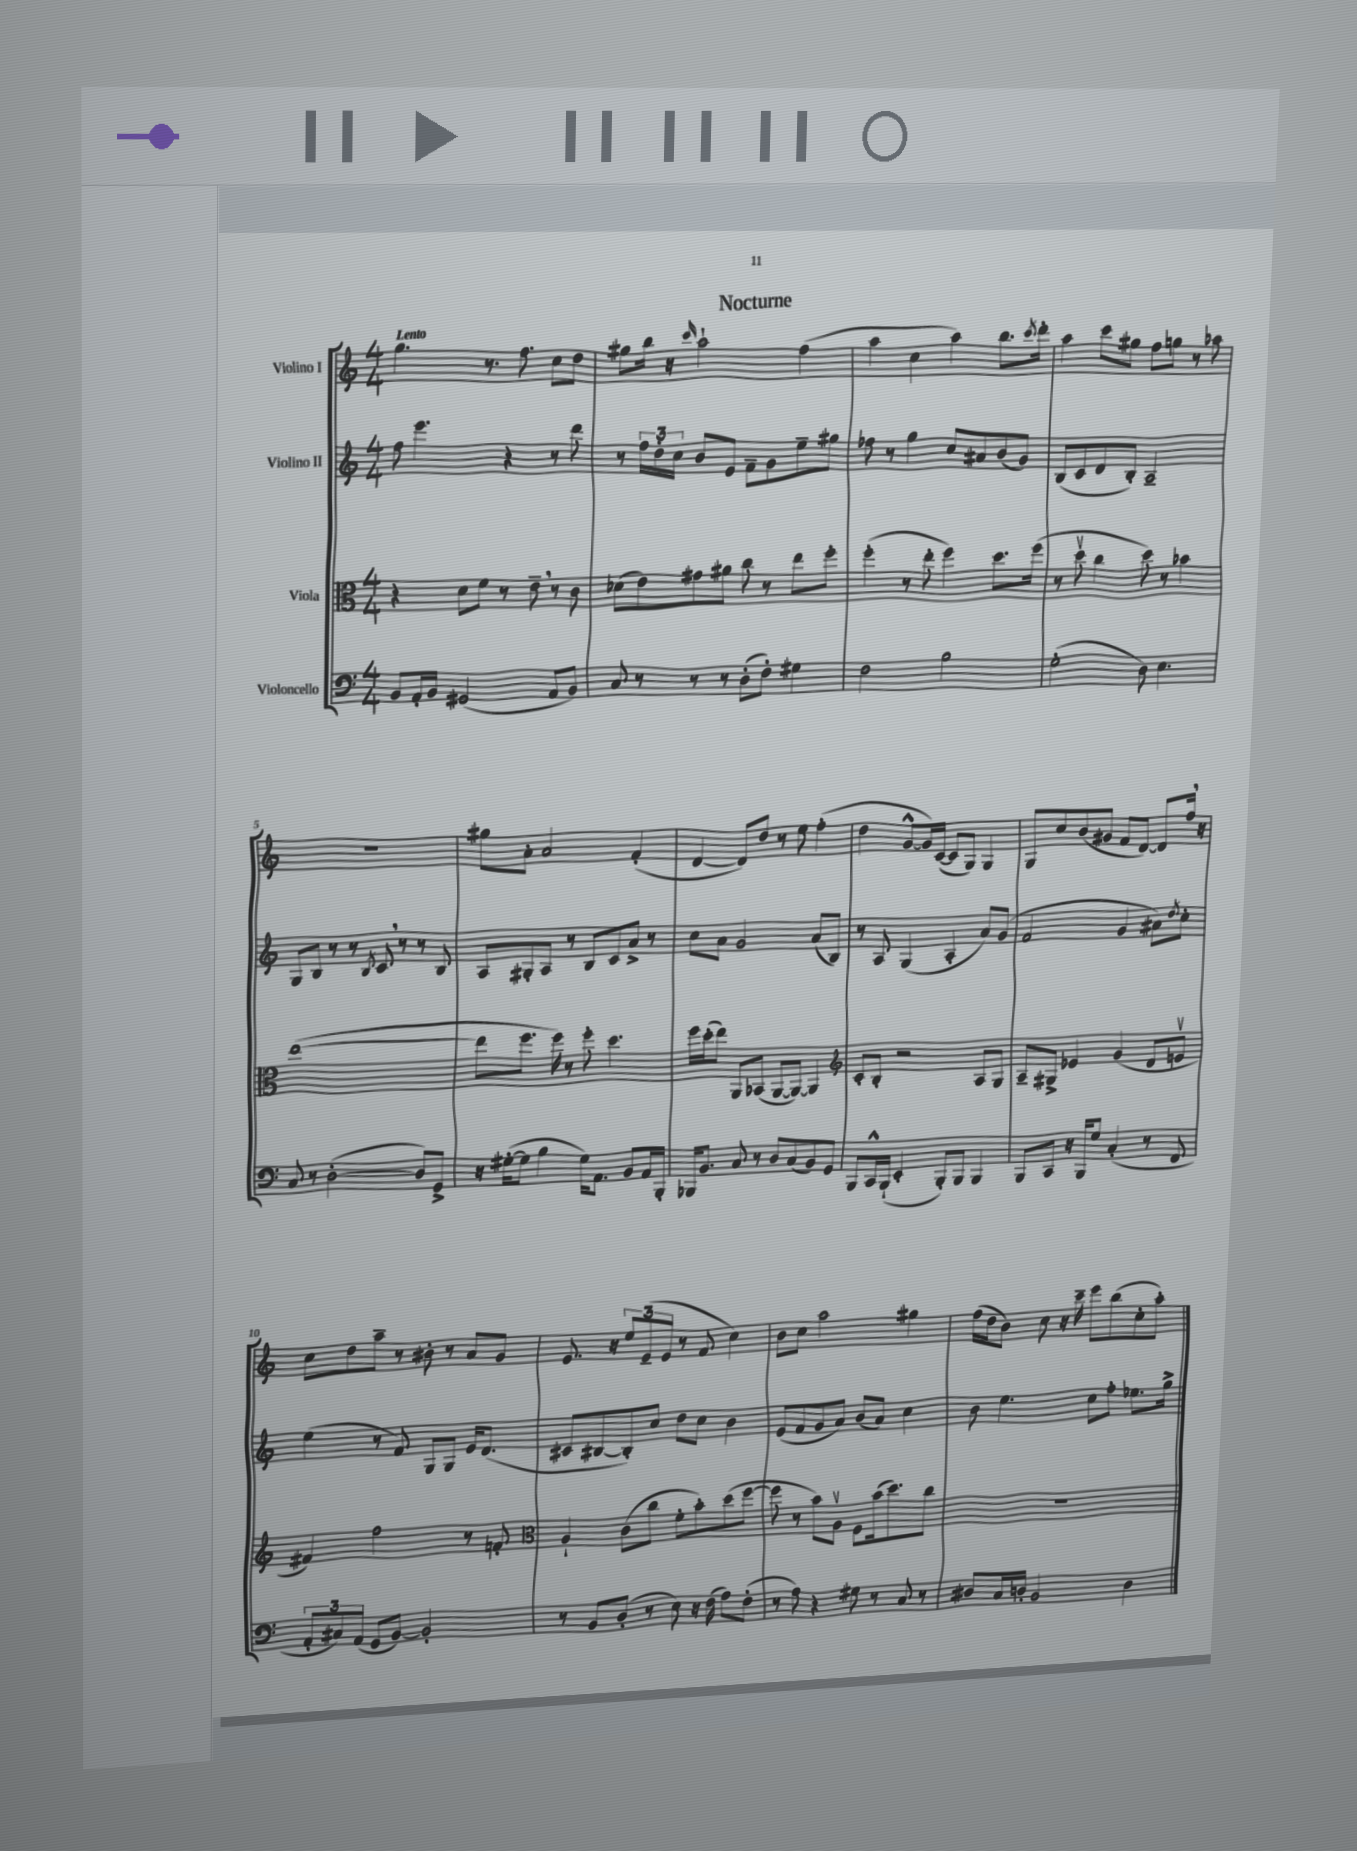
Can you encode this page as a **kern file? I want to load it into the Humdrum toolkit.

**kern	**kern	**kern	**kern
*part4	*part3	*part2	*part1
*staff4	*staff3	*staff2	*staff1
*I"Violoncello	*I"Viola	*I"Violino II	*I"Violino I
*clefF4	*clefC3	*clefG2	*clefG2
*k[]	*k[]	*k[]	*k[]
*M4/4	*M4/4	*M4/4	*M4/4
=1	=1	=1	=1
!	!	!	!LO:TX:a:B:t=Lento
8BB/L	4r	8ff\	4.gg\
16AA'/L	.	4.eee\	.
16BB/JJ	.	.	.
(2GG#X/	8d\L	.	.
.	8f\J	.	8.r
.	8r	4r	.
.	.	.	8.ff\
.	8e~,\	.	.
8AA/L	8r	8r	8cc\L
8BB/J)	8c\	8ddd\	8dd\J
=2	=2	=2	=2
8C/	(8d-X\L	8r	8gg#X\L
8r	8e\)	24ff\LL	16bb\Jk
.	.	24dd'\	.
.	.	.	16r
.	.	24cc\JJ	.
.	.	.	16qqccc/
8r	8g#X\	8b/L	2aa`\
8r	8a#X\J	8e/J	.
(8D'\L	8cc\	8f~\L	.
8F'\J)	8r	8g\	.
4G#X\	8ee\L	8ee~\	(4ff\
.	8ff'\J	8gg#X\J	.
=3	=3	=3	=3
2F\	(4ff'\	8ff-X\	4aa\
.	.	8r	.
.	8r	4gg\	4cc\
.	8ee'\	.	.
2B\	4ff\)	8cc/L	4aa\)
.	.	8a#X/	.
.	8.dd\L	(8b/	8.bb\L
.	.	8g/J)	.
.	.	.	8qccc/
.	(16ff\Jk	.	16ddd'\Jk
=4	=4	=4	=4
(2G'\	8r	(8B/L	4aa\
.	8ddv\	8c/	.
.	4cc\	8d/	8ccc\L
.	.	8B'/J)	8gg#X\J
8D\)	8dd\)	2A~/	8ff\L
4.E\	8r	.	8ggn\J
.	4b-X\	.	8r
.	.	.	8aa-X\
!!LO:LB:g=z
=5	=5	=5	=5
8C/	([1ee	8G/L	1r
8r	.	8B/J	.
([2D'\	.	8r	.
.	.	8r	.
.	.	8qB/	.
.	.	8c,/	.
.	.	8r	.
8D/L])	.	8r	.
8GG^/J	.	8B/	.
=6	=6	=6	=6
16r	8ee\L]	8A/L	8gg#X\L
([16G#X'\KL	.	.	.
8G#\J]	8.ff\J	8G#X'/	8a'\J
4B\	.	8A/J	2a/
.	16ff\)	.	.
.	8r	8r	.
16G#\KL)	8ff'\	8B/L	.
8.AA\J	.	.	.
.	4.dd\	8c/	.
8BB/L	.	8a^/J	(4f'/
16AA/L	.	8r	.
16BBB'/JJ	.	.	.
=7	=7	=7	=7
16BBB-X/KL	16ff\LL	8cc\L	[4d/
8.BB/J	(16dd'\J	.	.
.	8ee\J)	8a\J	.
8C/	8AA/L	2g/	8d/L])
8r	(8BB-X/J	.	8dd/J
8D/L	[8AA/L	.	8r
(8C/	8AA/J_)	.	8ee\
8BB/)	4AA/]	(8a/L	(4ff'\
8GG/J	.	8B/J)	.
=8	=8	=8	=8
*	*clefG2	*	*
8BBB/L	8c'/L	8r	4dd\
16CC^^/L	8B'/J	8A/	.
(16BBB`/JJ	.	.	.
4EE'/	2r	(4G/	[8g^^/L
.	.	.	16g/L])
.	.	.	([16c/JJ
8BBB'/L)	.	4A'/	8c/L]
8BBB/J	.	.	8G/J)
4BBB/	8A/L	8a/L)	4G/
.	8G/J	(8g/J	.
=9	=9	=9	=9
8BBB/L	8A~/L	2f/	8G/L
8CC/J	8G#X^/J	.	8cc/
16r	4e-X/	.	(8b/
16BBB/KL	.	.	.
8G/J	.	.	8g#X/J
(4C'/	(4g/	4g/	8f/L
.	.	.	[8d/J)
8r	8d/L	8a#X\L)	8d/L]
.	.	8qdd/	.
8FF/	8env/J	8cc'\J	16ff,/Jk
.	.	.	16r
!!LO:LB:g=z
=10	=10	=10	=10
12AA'/L	4f#X/)	(4ee\	8cc\L
12C#X/)	.	.	.
.	.	.	8dd\
(12AA/J	.	.	.
8GG/L	2ff\	8r	8aa~\J
[8BB/J)	.	8f/)	8r
2BB'/]	.	8G/L	8b#X'\
.	.	8G/J	8r
.	8r	16e/KL	8a/L
.	.	(8.d/J	.
.	8fn'/	.	8g/J
=11	=11	=11	=11
*	*clefC3	*	*
8r	4A`/	8c#X/L	8.e/
8BB/L	.	[8B#X/	.
.	.	.	16r
(8D'/J	(8c\L	8B#'/])	12ee/L
.	.	.	(12e~/
8r	8cc\J	8cc/J	.
.	.	.	12e/J
8E\)	8f'\L	8dd\L	8r
16r	8b'\)	8cc\J	8f/
(16F\	.	.	.
8A\L)	(8dd\	4b\	4cc\)
(8F'\J	[8ff\J	.	.
=12	=12	=12	=12
8r	8ff\]	(8e/L	8b\L
8A\)	8r	8f/	8cc\J
4r	8b\L)	8g/	2aa\
.	8Av\J	8a/J)	.
8G#X\	8F\L	(8b/L	.
8r	(16b\k	8a/J)	.
.	8.dd\)	.	.
8C/	.	4cc\	4gg#X\
8r	8cc\J	.	.
=13	=13	=13	=13
8D#X/L	1r	8b\	(16ff\LL
.	.	.	16dd\J
16C/L	.	4.ee\	8b\J)
16Dn'/JJ	.	.	.
2BB/	.	.	8cc\
.	.	.	16r
.	.	.	16ccc~\
.	.	8cc\L	8eee\L
.	.	8ff'\J	(8bb\
4D\	.	8.ee-X\L	8cc'\
.	.	.	8aa'\J)
.	.	16gg^\Jk	.
==	==	==	==
*-	*-	*-	*-
